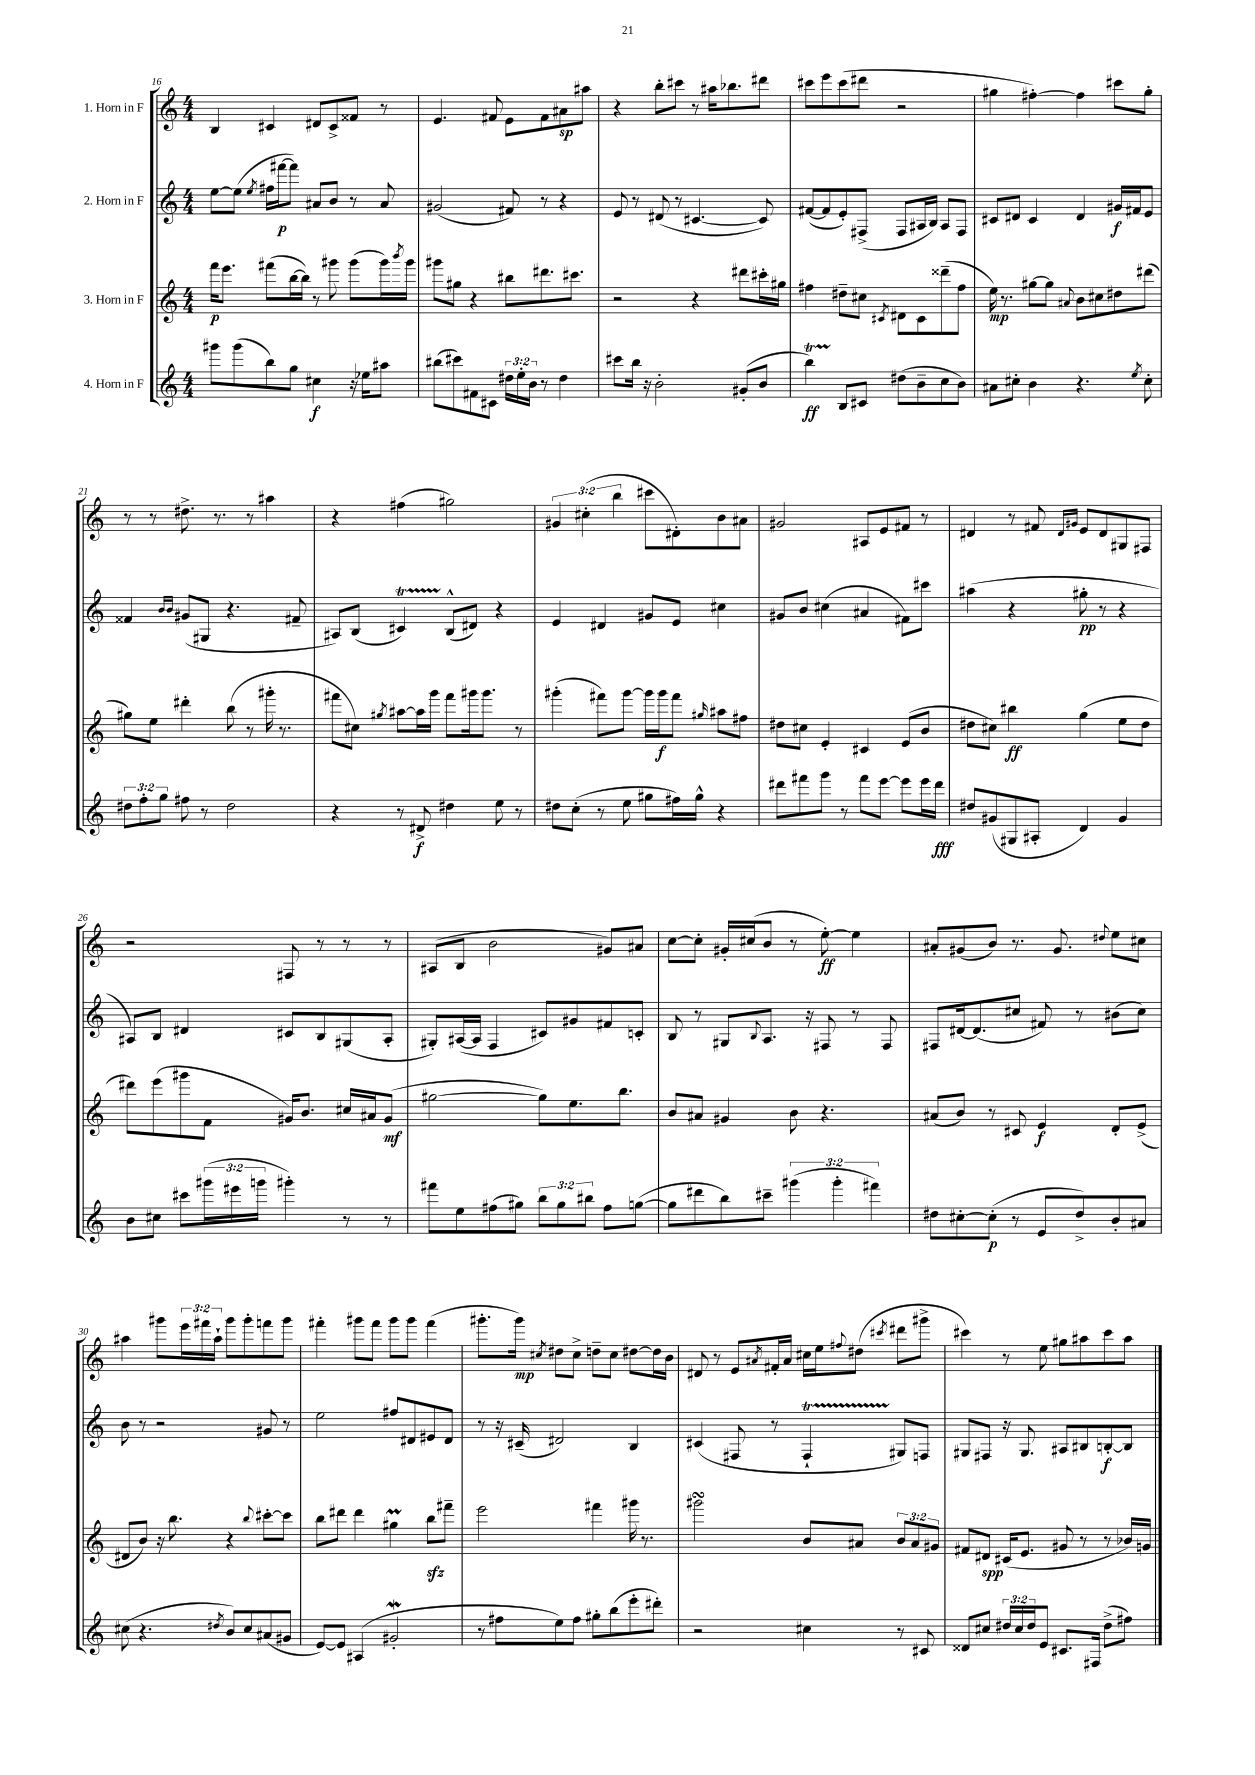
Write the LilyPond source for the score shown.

<<
\new StaffGroup <<
\new Staff = "s0" \with { instrumentName = "1. Horn in F" } {
    \clef treble \key c \major \numericTimeSignature \time 4/4 \override Staff.TupletNumber.text = #tuplet-number::calc-fraction-text
    b4 cis'4 dis'8 cis'8-> fisis'8 r8 |
    e'4. fis'8 e'8 fis'8 ais'8\sp ais''8 |
    r4 b''8-. cis'''8 r8 ais''16 bes''8. dis'''8 |
    cis'''8 e'''8 cis'''8( dis'''8 r2 |
    gis''4 fis''4~-.) fis''4 cis'''8 gis''8-. |
    r8 r8 dis''8.-> r8. r8 ais''4 |
    r4 fis''4( gis''2) |
    \tuplet 3/2 { gis'4 cis''4-.( b''4 } cis'''8 dis'8-.) b'8 ais'8 |
    gis'2 ais8 e'8 fis'8 r8 |
    dis'4 r8 fis'8 \grace { dis'16 gis'16 } e'8 dis'8 gis8 fis8 |
    r2 fis8 r8 r8 r8 |
    ais8( b8 b'2 gis'8) ais'8 |
    c''8~ c''8-. gis'16-. cis''16( b'8 r8 e''8~-.\ff) e''4 |
    ais'8-. gis'8( b'8) r8. gis'8. \appoggiatura { dis''8 } e''8 cis''8 |
    ais''4 gis'''8 \tuplet 3/2 { e'''16 fis'''16 ais''16-! } gis'''8 gis'''8-. f'''8 gis'''8 |
    fis'''4-. gis'''8 fis'''8 gis'''8 gis'''8 fis'''4( |
    gis'''8.-. gis'''16\mp) \acciaccatura { cis''8 } dis''8 cis''8-> d''8-- cis''8 dis''8~ dis''16 b'16 |
    dis'8 r8 e'8 \acciaccatura { ais'8 } fis'16-. ais'16 cis''16 e''16 \appoggiatura { fis''8 } dis''8( \acciaccatura { cis'''8 } dis'''8 gis'''8-> |
    cis'''4) r8 e''8 gis''8 ais''8 cis'''8 ais''8 \bar "|." |
}
\new Staff = "s1" \with { instrumentName = "2. Horn in F" } {
    \clef treble \key c \major \numericTimeSignature \time 4/4
    e''8~ e''8( \acciaccatura { e''8 } fis''16 fis'''16~\p fis'''8) ais'8 b'8 r8 ais'8 |
    gis'2( fis'8) r8 r4 |
    e'8 r8 dis'8( r8 cis'4.~ cis'8) |
    fis'8~( fis'8 e'8-.) fis8->( fis8 ais16 b16) ais8 fis8 |
    cis'8 dis'8 cis'4 dis'4 gis'16\f fis'16 e'8 |
    fisis'4 \grace { b'16 b'16 } gis'8( gis8 r4. fis'8-- |
    ais8) b8( cis'4\startTrillSpan) b8-^\stopTrillSpan( dis'8) r4 |
    e'4 dis'4 gis'8 e'8 cis''4 |
    gis'8 b'8 cis''4( ais'4 fis'8) cis'''8 |
    ais''4( r4 gis''8-.\pp r8 r4 |
    ais8) b8 dis'4 cis'8 b8 gis8( ais8-. |
    gis8-.) ais16~( ais16 f4 cis'8) gis'8 fis'8 c'8-. |
    b8 r8 gis8 \appoggiatura { b8 } a8. r16 fis8 r8 fis8 |
    fis8 dis'16~ dis'8.( cis''8 fis'8) r8 bis'8( cis''8) |
    b'8 r8 r2 gis'8 r8 |
    e''2 fis''8 dis'8 eis'8 dis'8 |
    r8 r16 cis'16--( dis'2) b4 |
    cis'4( fis8 r8 fis4-!\startTrillSpan gis8\stopTrillSpan) f8 |
    gis8 fis8 r16 gis8. ais8 bis8 b8~-.\f b8 \bar "|." |
}
\new Staff = "s2" \with { instrumentName = "3. Horn in F" } {
    \clef treble \key c \major \numericTimeSignature \time 4/4 \override Staff.TupletNumber.text = #tuplet-number::calc-fraction-text
    f'''16\p e'''8. fis'''8( b''16~ b''16) r8 gis'''8 gis'''8( gis'''16) \acciaccatura { b'''8 } gis'''16 |
    gis'''8 gis''8 r4 bis''8 dis'''8. cis'''8. |
    r2 r4 dis'''8 cis'''16-. gis''16 |
    fis''4 dis''8-- cis''8 \acciaccatura { cis'8 } dis'8 cis'8 disis'''8--( fis''8 |
    e''16\mp) r8. gis''8~ gis''8 \appoggiatura { ais'8 } b'8 cis''8 dis''8 dis'''8( |
    gis''8) e''8 dis'''4-. b''8( r8 gis'''16-. r8. |
    fis'''8 cis''8) \acciaccatura { gis''8 } ais''8~ ais''16 g'''16 fis'''8 gis'''16 gis'''8. r8 |
    gis'''4-.( fis'''8) gis'''8~ gis'''16 gis'''16\f fis'''8 \grace { gis''16 } ais''8 fis''8 |
    dis''8 cis''8 e'4-. cis'4 e'8( b'8 |
    dis''8 cis''8) bis''4\ff g''4( e''8 dis''8 |
    dis'''8) e'''8( gis'''8 f'8 gis'16) b'8. cis''16 ais'16 gis'8\mf( |
    gis''2~ gis''8) e''8. b''8. |
    b'8 ais'8 gis'4 b'8 r4. |
    ais'8( b'8) r8 cis'8 e'4\f d'8-. e'8->( |
    dis'8 b'8) r16 b''8. r4 \appoggiatura { b''8 } cis'''8~-. cis'''8 |
    b''8 dis'''8 dis'''4 gis''4\prall b''8\sfz fis'''8-- |
    e'''2 fis'''4 gis'''16 r8. |
    gis'''2\turn b'8 ais'8 \tuplet 3/2 { b'8 ais'8 gis'8 } |
    fis'8 dis'8\spp cis'16( e'8. gis'8 r8 r8 bes'16) g'16 \bar "|." |
}
\new Staff = "s3" \with { instrumentName = "4. Horn in F" } {
    \clef treble \key c \major \numericTimeSignature \time 4/4 \override Staff.TupletNumber.text = #tuplet-number::calc-fraction-text
    gis'''8 gis'''8( b''8) g''8 cis''4\f r16 ees''16 ais''8 |
    bis''8( cis'''8) fis'8 cis'8 \tuplet 3/2 { dis''16 e''16-. b'16 } r8 dis''4 |
    cis'''8 b''16 r16 b'2-. gis'8-.( b'8 |
    b''4\startTrillSpan\ff) b8\stopTrillSpan cis'8 dis''8( b'8-- c''8 b'8) |
    ais'8 cis''8-. b'4 r4. \acciaccatura { e''8 } cis''8-. |
    \tuplet 3/2 { dis''8 f''8-. g''8 } fis''8 r8 dis''2 |
    r4 r8 dis'8->\f dis''4 e''8 r8 |
    dis''8 c''8-.( r8 e''8 gis''8 fis''16) gis''16-^ r4 |
    dis'''8 fis'''8 g'''8 r8 fis'''8 e'''8~ e'''8 e'''16 dis'''16\fff |
    dis''8 gis'8( gis8 ais8-. d'4) gis'4 |
    b'8 cis''8 cis'''8 \tuplet 3/2 { gis'''16( eis'''16 g'''16 } gis'''4-.) r8 r8 |
    fis'''8 e''8 fis''8( gis''8) \tuplet 3/2 { b''8 gis''8 bis''8 } fis''8 g''8~( |
    g''8 dis'''8 b''8) cis'''8-- \tuplet 3/2 { gis'''4( gis'''4-. fis'''4) } |
    dis''8 cis''8~-. cis''8-.\p( r8 e'8 dis''8->) b'8-. ais'8 |
    cis''8( r4. \acciaccatura { dis''8 } b'8) cis''8 ais'8( gis'8 |
    e'8~) e'8 ais4( gis'2-.\mordent |
    r8 fis''8 e''8) fis''8 gis''8-. b''8( e'''8-. dis'''8-.) |
    r2 cis''4 r8 cis'8 |
    disis'8 cis''8 \tuplet 3/2 { dis''16 cis''16 dis''16 } e'8 cis'8. fis16 dis''8->( fis''8) \bar "|." |
}
>>
>>
\layout { \context { \Score currentBarNumber = #16 } }
